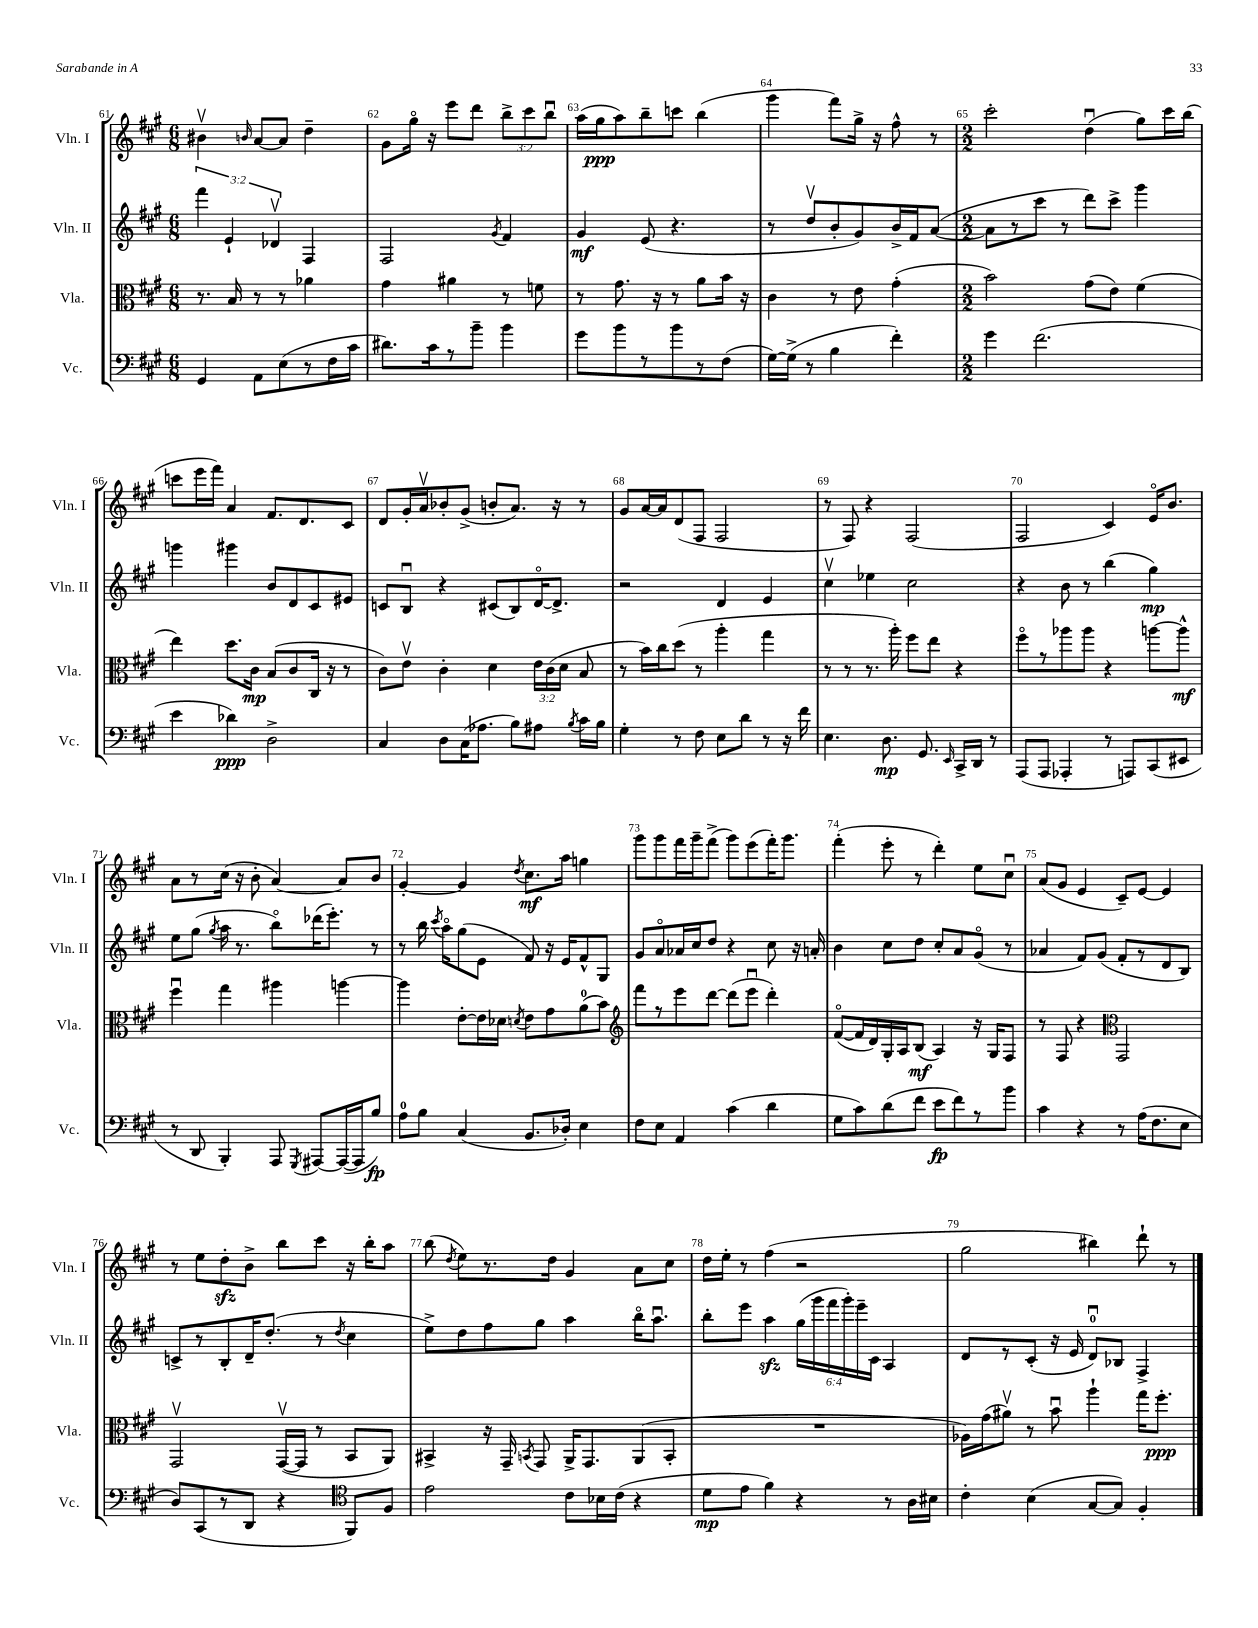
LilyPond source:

<<
\new StaffGroup <<
\new Staff = "s0" \with { instrumentName = "Vln. I" shortInstrumentName = "Vln. I" } {
    \clef treble \key a \major \numericTimeSignature \time 6/8 \override Staff.TupletNumber.text = #tuplet-number::calc-fraction-text
    \autoBeamOff bis'4\upbow \grace { b'16 } a'8[~ a'8] d''4-- |
    gis'8[ gis''16]\flageolet r16 e'''8[ d'''8] \tuplet 3/2 { b''8[-> cis'''8 b''8]\downbow } |
    a''16[( gis''16\ppp a''8) b''8-- c'''8] b''4( |
    gis'''4 fis'''8[) gis''16]-> r16 fis''8-^ r8 |
    \numericTimeSignature \time 2/2 cis'''2-. d''4\downbow( gis''8[) cis'''16 b''16]( |
    c'''8[ e'''16 fis'''16]) a'4 fis'8.[ d'8. cis'8] |
    d'8[ gis'16-. a'16\upbow bes'8-. gis'8]->( b'8[-. a'8.]) r16 r8 |
    gis'8[ a'16~ a'16 d'8( fis8] fis2 |
    r8 fis8) r4 fis2( |
    fis2 cis'4) e'16[\flageolet b'8.] |
    a'8[ r8 cis''16]( r16 b'8-. a'4~) a'8[ b'8] |
    gis'4~-. gis'4 \acciaccatura { d''8 } cis''8.[\mf a''16] g''4 |
    gis'''8[ gis'''8 fis'''16 gis'''16-- fis'''8]->( gis'''8[) e'''8( fis'''16-.) gis'''8.] |
    fis'''4-.( e'''8-. r8 d'''4-.) e''8[ cis''8]\downbow |
    a'8[( gis'8] e'4 cis'8[--) e'8]~ e'4 |
    r8 e''8[ d''8-.\sfz b'8]-> b''8[ cis'''8] r16 b''16[-. a''8] |
    b''8( \acciaccatura { d''8 } e''8[) r8. d''16] gis'4 a'8[ cis''8] |
    d''16[ e''16]-. r8 fis''4( r2 |
    gis''2 bis''4) d'''8-! r8 \bar "|." |
}
\new Staff = "s1" \with { instrumentName = "Vln. II" shortInstrumentName = "Vln. II" } {
    \clef treble \key a \major \numericTimeSignature \time 6/8 \override Staff.TupletNumber.text = #tuplet-number::calc-fraction-text
    \autoBeamOff \tuplet 3/2 { fis'''4 e'4-! des'4\upbow } fis4 |
    fis2 \acciaccatura { gis'8 } fis'4 |
    gis'4\mf e'8( r4. |
    r8 d''8[\upbow b'8-. gis'8) b'16-> fis'16 a'8]~( |
    \numericTimeSignature \time 2/2 a'8[ r8 cis'''8] r8 d'''8[) cis'''8]-> gis'''4 |
    g'''4 gis'''4 b'8[ d'8 cis'8 eis'8] |
    c'8[ b8]\downbow r4 cis'8[( b8) d'16~\flageolet d'8.]-> |
    r2 d'4 e'4 |
    cis''4\upbow ees''4 cis''2 |
    r4 b'8 r8 b''4( gis''4\mp) |
    e''8[ gis''8]( \acciaccatura { gis''8 } a''16 r8. b''8[\flageolet) des'''16( e'''8.]-.) r8 |
    r8 b''16 \acciaccatura { cis'''8 } a''16[\flageolet gis''8( e'8] fis'8) r16 e'16[ fis'8-^ gis8] |
    gis'8[ a'8\flageolet aes'16 cis''16 d''8] r4 cis''8 r16 a'16-. |
    b'4 cis''8[ d''8] cis''8[-. a'8 gis'8]\flageolet( r8 |
    aes'4 fis'8[) gis'8]( fis'8[-. r8 d'8 b8]) |
    c'8[-> r8 b8-. d'16-- d''8.]-.( r8 \acciaccatura { d''8 } cis''4 |
    e''8[->) d''8 fis''8 gis''8] a''4 b''16[\flageolet a''8.]\downbow |
    b''8[-. e'''8] a''4\sfz \tuplet 6/4 { gis''16[( gis'''16 fis'''16 gis'''16-.) e'''16-- cis'16] } a4 |
    d'8[ r8 cis'8]-.( r16 e'16 d'8[-0\downbow) bes8] fis4-> \bar "|." |
}
\new Staff = "s2" \with { instrumentName = "Vla." shortInstrumentName = "Vla." } {
    \clef alto \key a \major \numericTimeSignature \time 6/8 \override Staff.TupletNumber.text = #tuplet-number::calc-fraction-text
    \autoBeamOff r8. b16 r8 r8 aes'4 |
    gis'4 ais'4 r8 f'8 |
    r8 gis'8. r16 r8 a'8[ b'16] r16 |
    cis'4 r8 e'8 gis'4-.( |
    \numericTimeSignature \time 2/2 b'2) gis'8[( e'8]) fis'4( |
    e''4) d''8.[ cis'16]\mp b8[( cis'8 cis16] r16 r8 |
    cis'8[) e'8]\upbow cis'4-. d'4 \tuplet 3/2 { e'16[ cis'16( d'16] } b8 |
    r8 b'16[) cis''16 d''8]( r8 a''4-. gis''4 |
    r8 r8 r8. a''16-.) fis''8[ e''8] r4 |
    fis''8[\flageolet r8 aes''8 aes''8] r4 a''8[~ a''8]-^\mf |
    fis''4\downbow gis''4 ais''4 a''4~ |
    a''4 e'8[~-. e'16 des'16] \acciaccatura { d'8 } e'8[ gis'8 a'8-0( b'8]) |
    \clef treble fis'''8[ r8 e'''8 d'''8]~ d'''8[( e'''8]\downbow d'''4-.) |
    fis'8[~\flageolet( fis'16 d'16) gis16-. a16 b8]\mf( a4) r16 gis16[ fis8] |
    r8 fis8 r4 \clef alto gis,2 |
    gis,2\upbow gis,16[~\upbow( gis,16] r8 b,8[ a,8]) |
    bis,4-> r16 gis,16-- \acciaccatura { b,8 } gis,8 a,16[-> gis,8. a,8( b,8]-. |
    R1 |
    aes16[) gis'16( ais'8]\upbow) r8 b'8\downbow a''4-! gis''16[ fis''8.]-.\ppp \bar "|." |
}
\new Staff = "s3" \with { instrumentName = "Vc." shortInstrumentName = "Vc." } {
    \clef bass \key a \major \numericTimeSignature \time 6/8
    \autoBeamOff gis,4 a,8[ e8( r8 fis16 cis'16] |
    dis'8.[) cis'16 r8 b'8]-- b'4 |
    gis'8[ b'8 r8 b'8 r8 fis8]( |
    gis16[~) gis16]->( r8 b4 fis'4-.) |
    \numericTimeSignature \time 2/2 gis'4 fis'2.( |
    e'4 des'4\ppp) d2-> |
    cis4 d8[ cis16( aes8.] b8[) ais8] \acciaccatura { b8 } cis'16[ b16] |
    gis4-. r8 fis8 e8[ d'8] r8 r16 fis'16 |
    e4. d8.\mp gis,8. \grace { e,16 } cis,16[-> d,16] r8 |
    a,,8[( a,,8] aes,,4-. r8 a,,8[) cis,8( eis,8] |
    r8 d,8 b,,4-.) a,,8 \acciaccatura { gis,,8 } ais,,8[~ ais,,16~( ais,,16 b8]\fp) |
    a8[-0 b8] cis4( b,8.[ des16]-.) e4 |
    fis8[ e8] a,4 cis'4( d'4 |
    gis8[ cis'8) d'8( fis'8] e'8[\fp fis'8) r8 b'8] |
    cis'4 r4 r8 a16[( fis8. e8] |
    d8[) cis,8( r8 d,8] r4 \clef tenor fis,8[) fis8] |
    e'2 cis'8[ bes16 cis'16]( r4 |
    d'8[\mp e'8] fis'4) r4 r8 a16[ bis16] |
    cis'4-. b4( gis8[~ gis8]) fis4-. \bar "|." |
}
>>
>>
\layout { \context { \Score currentBarNumber = #61 \override BarNumber.break-visibility = ##(#f #t #t) barNumberVisibility = #all-bar-numbers-visible } }
